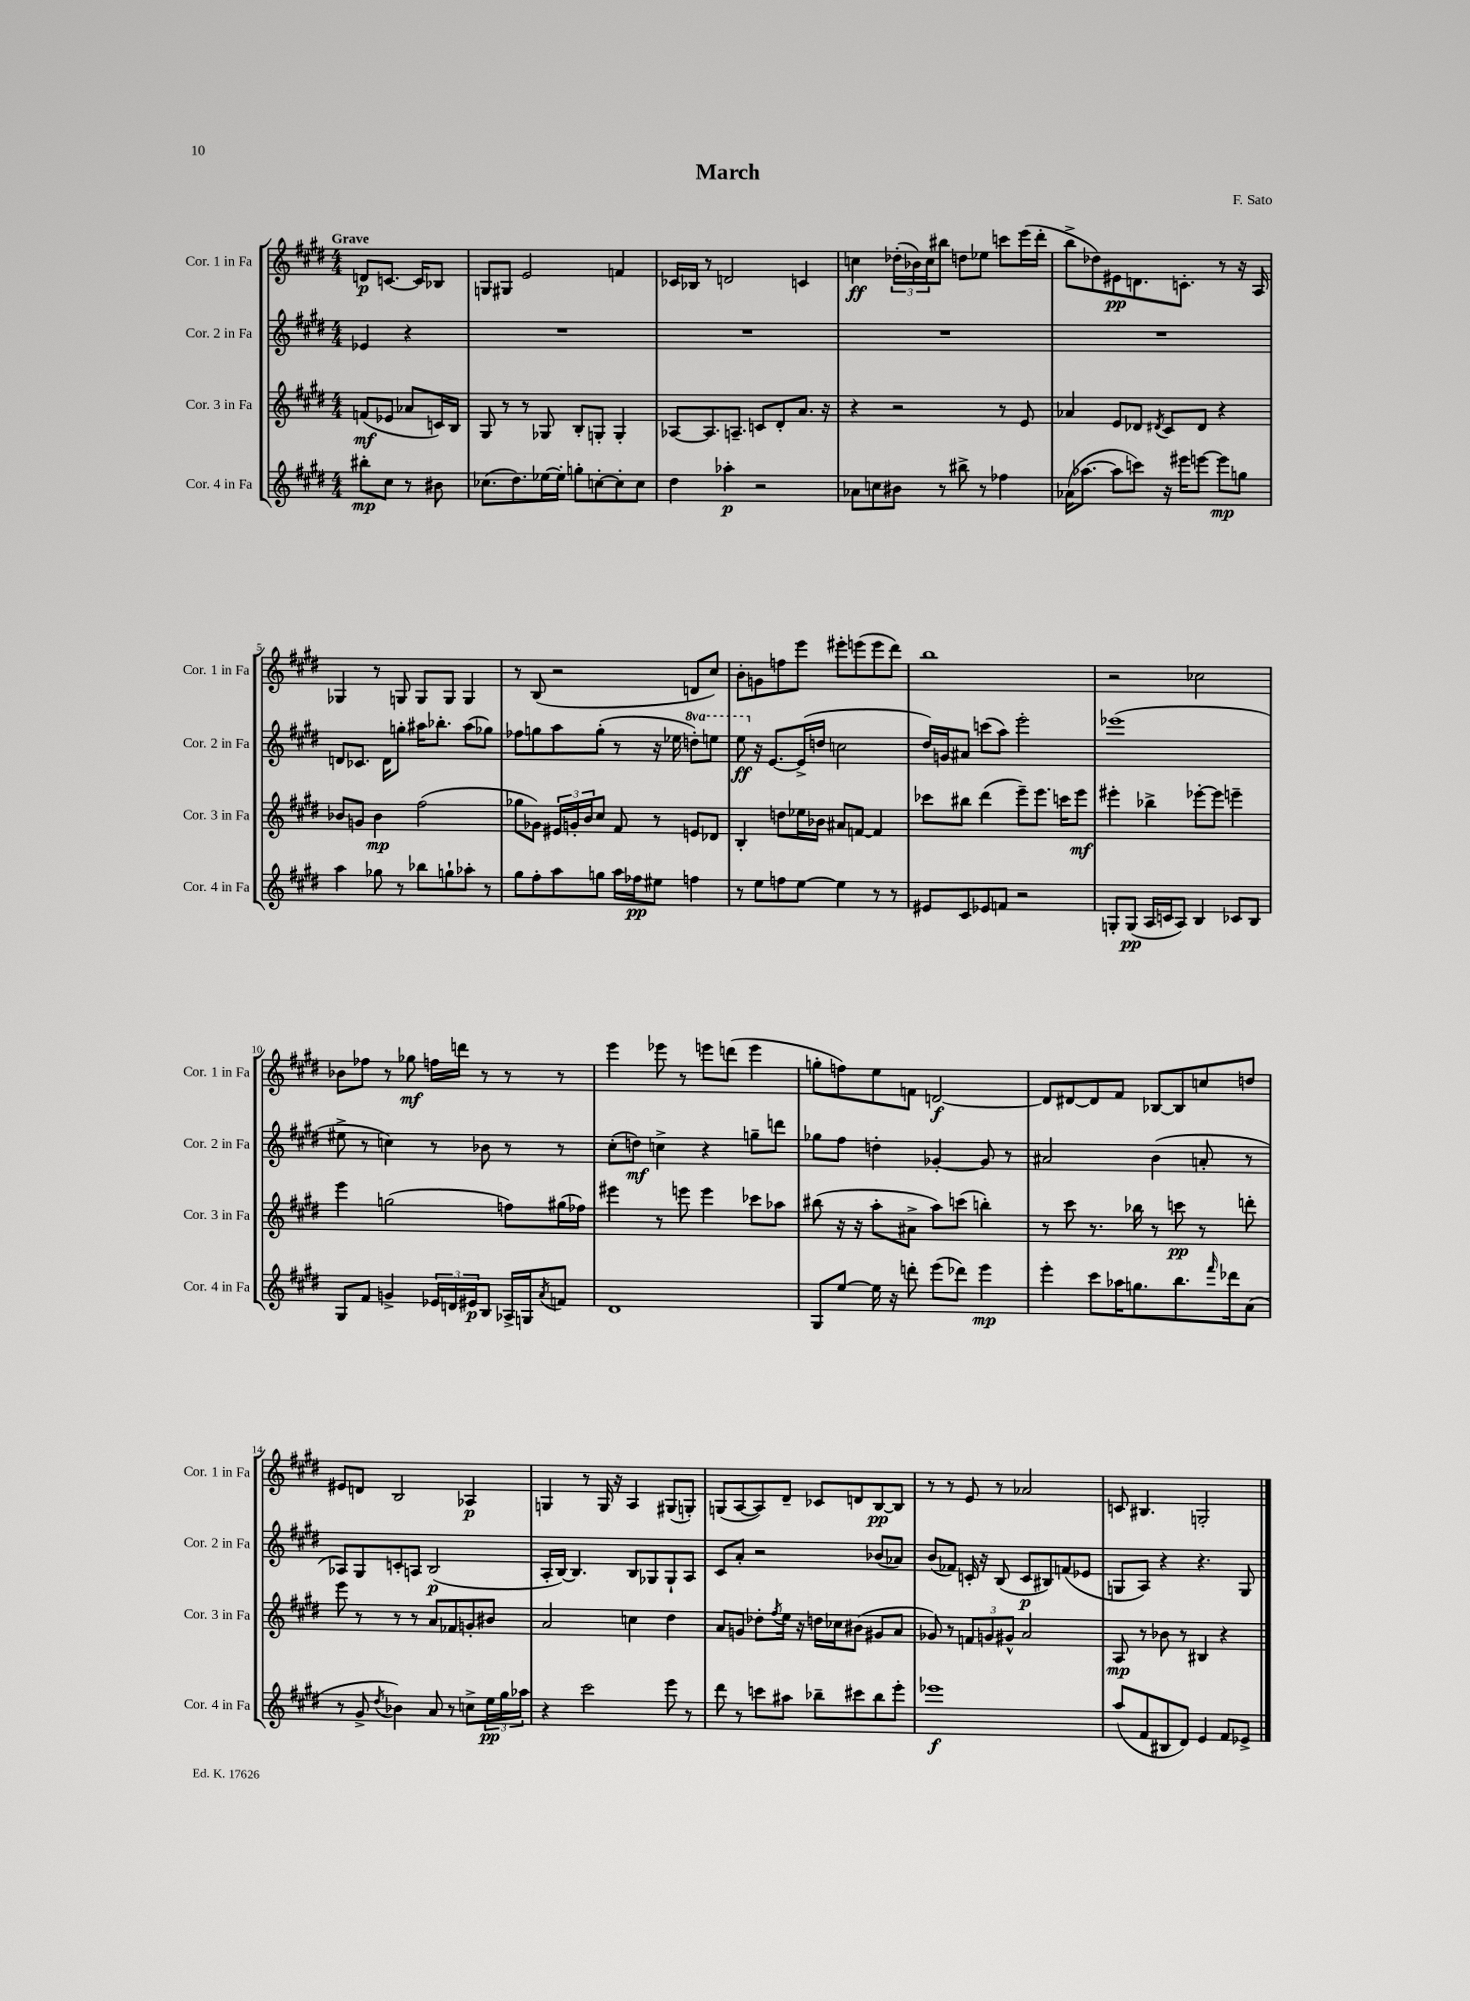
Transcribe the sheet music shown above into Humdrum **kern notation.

**kern	**kern	**kern	**kern
*staff4	*staff3	*staff2	*staff1
*clefG2	*clefG2	*clefG2	*clefG2
*k[f#c#g#d#]	*k[f#c#g#d#]	*k[f#c#g#d#]	*k[f#c#g#d#]
*M4/4	*M4/4	*M4/4	*M4/4
8bb#'	(8f	4e-	8d
8cc#	8e-	.	[8.c
8r	8a-	4r	.
.	.	.	16c]
8b#	16c)	.	8B-
.	16B	.	.
=	=	=	=
(8.cc-	8G#	1r	8G
.	8r	.	8G#
8.dd#)	.	.	.
.	8r	.	2e
[16ee-	8G-	.	.
16ee-']	.	.	.
8gg'	8B'	.	.
[8cc'	8G'	.	.
8cc']	4G'	.	4f
8cc	.	.	.
=	=	=	=
4dd#	[8A-	1r	16c-
.	.	.	16B-
.	8.A-]	.	8r
4aa-'	.	.	2d
.	8.A~	.	.
2r	8c	.	.
.	8d#'	.	.
.	8.a	.	4c
.	16r	.	.
=	=	=	=
8a-	4r	1r	4cc
8cc	.	.	.
8b#	2r	.	(24dd-'
.	.	.	24b-)
.	.	.	24cc
8r	.	.	8bb#
8bb#^	.	.	8dd
8r	.	.	8ee-
4ff-	8r	.	8ccc
.	8e	.	(16eee
.	.	.	16ddd#'
=	=	=	=
(16a-	4a-	1r	8bb^
[8.aa-	.	.	.
.	.	.	8dd-)
8aa-]	8e	.	8e#
8ccc)	8d-	.	8.d
.	8qd#	.	.
16r	8c#	.	.
16eee#	.	.	8.c'
[8eee	8d#	.	.
8eee]	4r	.	8r
8gg	.	.	16r
.	.	.	16A
=	=	=	=
4aa	8b-	8d	4G-
.	8g	8.c-	.
8gg-	4b-	.	8r
.	.	16d	.
8r	.	8gg'	8G
8bb-	(2ff#	16aa#	8G
.	.	8.bb-'	.
8gg`	.	.	8G
8aa-'	.	(8aa#	4G
8r	.	8gg-)	.
=	=	=	=
8gg#	8gg-	8ff-	8r
8ff#'	8g-)	8gg	(8B
8aa	24e#	8aa	2r
.	24g'	.	.
.	24b	.	.
8gg	8cc#	(8gg'	.
16aa	8f#	8r	.
16ff-	.	.	.
8ee#	8r	16r	.
.	.	16ee-	.
4ff	8e	8ddd')	8d
.	8d-	8eee	8cc#)
=	=	=	=
8r	4B'	8eee	8b'
8ee	.	16r	8g
.	.	[8.e	.
8ff	8dd	.	8ff
[8ee	16ee-	(16e^]	8eee
.	16b-	16dd	.
4ee]	8a#	2cc	8eee#'
.	[8f	.	(8eee
8r	4f]	.	8eee
8r	.	.	8ddd#)
=	=	=	=
8e#	8ccc-	16dd#)	1bb
.	.	16g	.
8c#	8bb#	8a#	.
8e-	(4ddd#	(8ccc	.
8f	.	8aa)	.
2r	8eee~)	2eee'	.
.	8.eee	.	.
.	16ccc	.	.
.	8eee	.	.
=	=	=	=
8G'	4eee#'	(1eee-	2r
(8G	.	.	.
16A	4bb-^	.	.
16c	.	.	.
8A)	.	.	.
4B	[8eee-'	.	2cc-
.	8eee-]	.	.
8c-	4eee~	.	.
8B	.	.	.
=	=	=	=
8G#	4eee	8ee#^	8b-
8f#	.	8r	8ff-
4g^	(2gg	4cc)	8r
.	.	.	8gg-
24e-	.	8r	16ff
24d	.	.	.
.	.	.	16ddd
24e#	.	.	.
8B	.	8b-	8r
16A-^	8ff)	8r	8r
16G	.	.	.
8qa	.	.	.
8f	(16gg#	8r	8r
.	16ff-)	.	.
=	=	=	=
1d#	4eee#	(8cc#'	4eee
.	.	8dd)	.
.	8r	4cc^	8eee-
.	8eee	.	8r
.	4eee	4r	8eee
.	.	.	(8ddd
.	8ccc-	8gg~	4eee
.	8aa-	8ddd	.
=	=	=	=
8G#	(8bb#	8gg-	8gg'
[8ee	16r	8ff#	8ff)
.	16r	.	.
16ee]	8aa'	4dd'	8ee
16r	.	.	.
8ddd'	8a#^	.	8f
(8eee	8aa)	[4g-'	[2d
8ddd-)	(8ccc	.	.
4eee	4bb')	8g-]	.
.	.	8r	.
=	=	=	=
4eee'	8r	2a#	8d]
.	8ccc#	.	[8d#
8ccc#	8.r	.	8d#]
16aa-	.	.	8f#
8.gg	16bb-	.	.
.	8r	(4b	[8B-
8.bb	8ccc	.	8B-]
.	8r	8a'	8cc
16qqfff#	.	.	.
16ddd-	.	.	.
(8a	8ddd'	8r	8dd
=	=	=	=
8r	8eee	8A-)	8e#
8g#^	8r	8G#	8d
8qdd#	.	.	.
4b-)	8r	8c'	2B
.	8r	8A	.
8a	8a	(2B	.
8r	8f-	.	.
8cc^	8g'	.	4A-
24ee	8b#	.	.
24gg#	.	.	.
24aa-	.	.	.
=	=	=	=
4r	2a	16A'	4G
.	.	[16B)	.
.	.	4.B]	.
2ccc#	.	.	8r
.	.	.	16G
.	.	.	16r
.	4cc	8B	4A
.	.	8G-	.
8eee	4dd#	8G-`	(8G#
8r	.	8A	8G')
=	=	=	=
8ddd#	8a	8c#	(8G
8r	8g	8a'	[8A
8ccc	8dd-'	2r	8A])
.	8qff#	.	.
8aa#	16ee	.	8d#~
.	16r	.	.
8bb-~	16dd	.	8c-
.	16cc-	.	.
8ccc#	(8b#	.	8d
8bb-	8g#	(8b-	[8B
8eee'	8a	8a-)	8B]
=	=	=	=
1eee-	8g-)	(8b	8r
.	8r	8f-)	8r
.	12f	16c'	8e
.	.	16r	.
.	12g	.	.
.	.	(8B	8r
.	12g#^^	.	.
.	2a	8c	2a-
.	.	8B#)	.
.	.	(8f	.
.	.	8e-	.
=	=	=	=
(8aa	8A	8G	8c
8f#	8r	8A)	4.B#
8B#	8b-	4r	.
8d#)	8r	.	.
4e	4B#	4.r	2G'
8f#	4r	.	.
8e-^	.	8G	.
==	==	==	==
*-	*-	*-	*-
